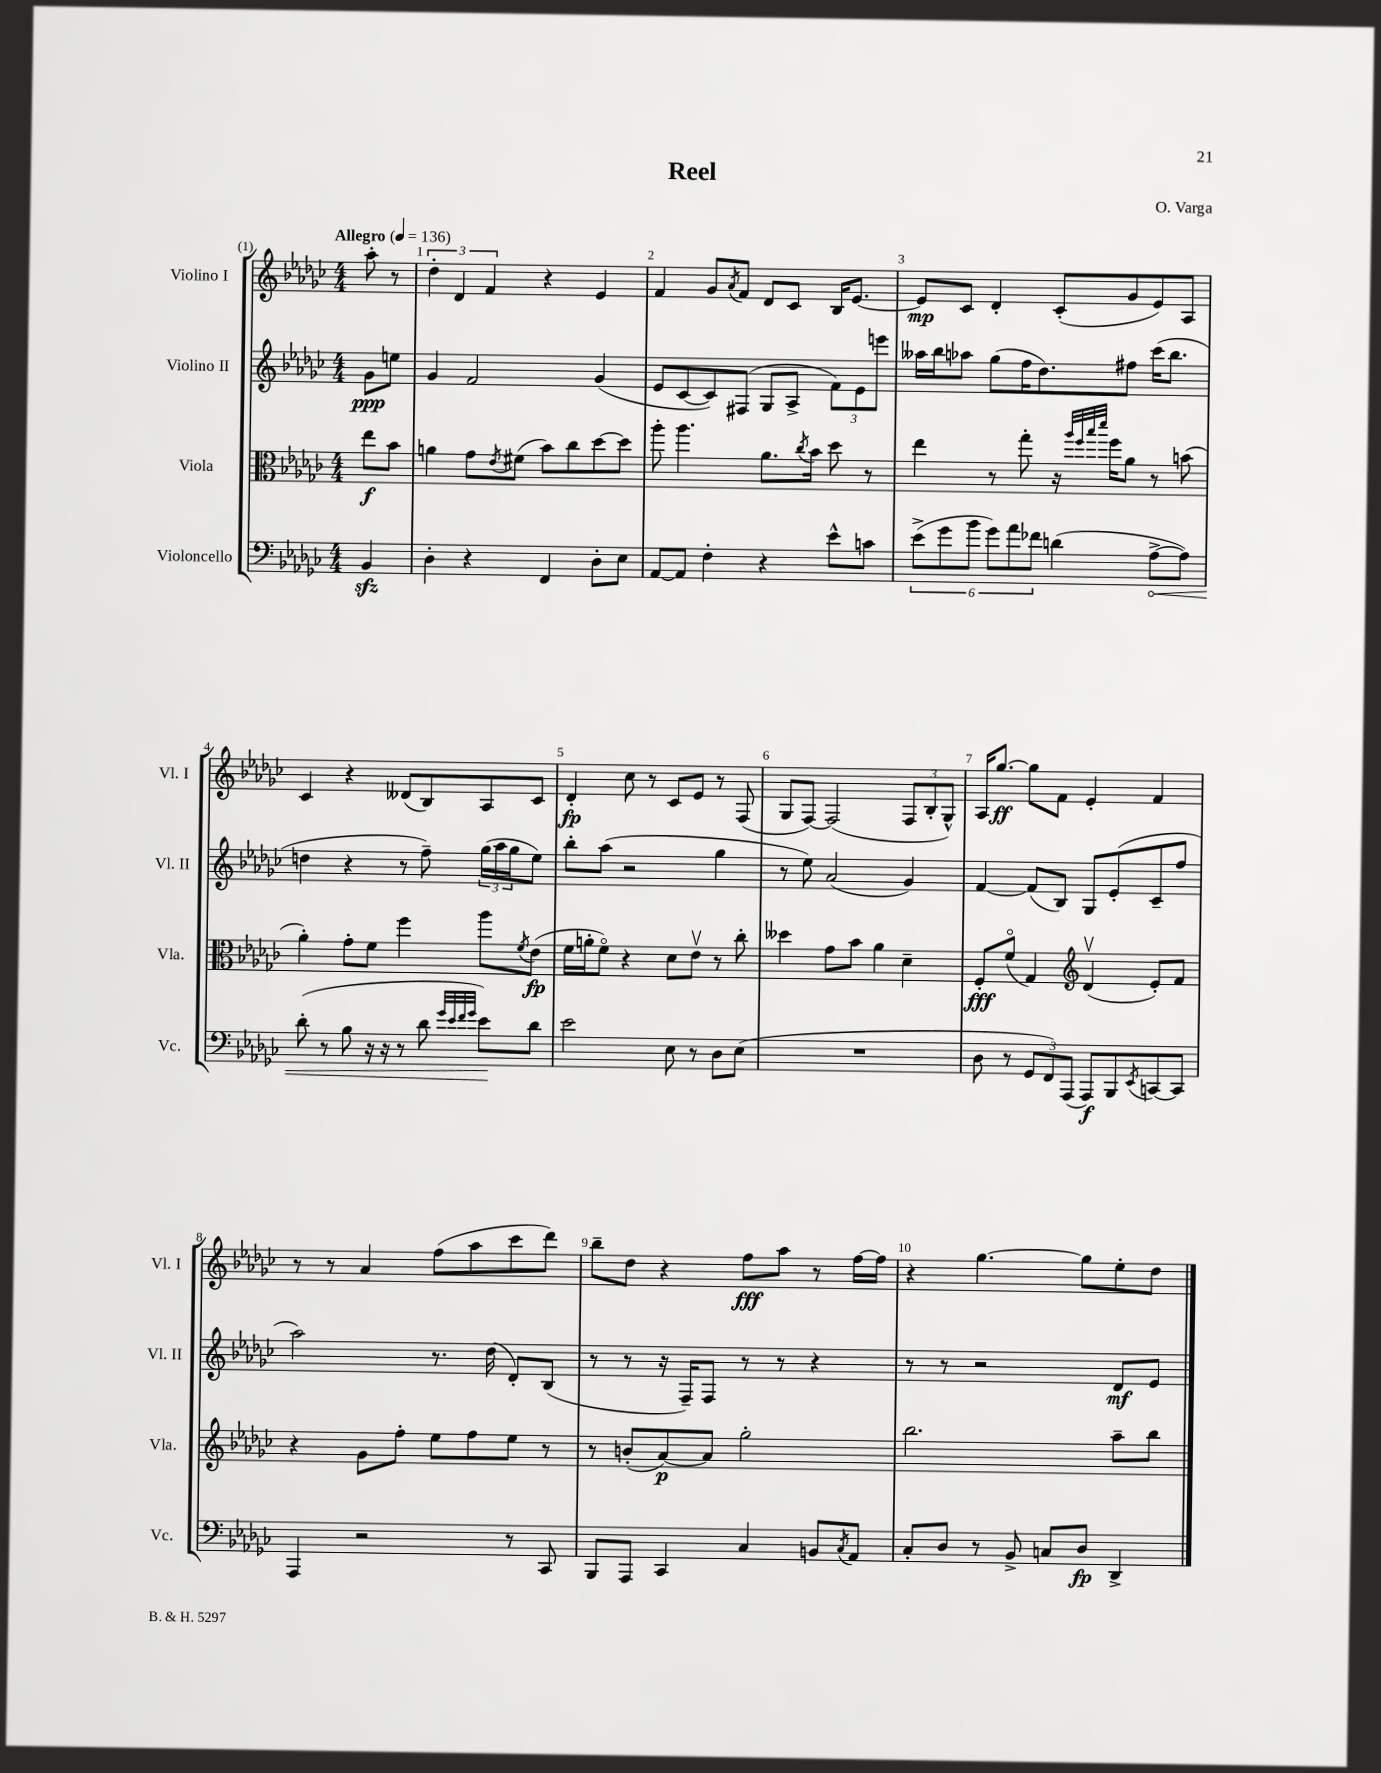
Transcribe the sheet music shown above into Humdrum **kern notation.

**kern	**kern	**kern	**kern
*staff4	*staff3	*staff2	*staff1
*clefF4	*clefC3	*clefG2	*clefG2
*k[b-e-a-d-g-c-]	*k[b-e-a-d-g-c-]	*k[b-e-a-d-g-c-]	*k[b-e-a-d-g-c-]
*M4/4	*M4/4	*M4/4	*M4/4
*MM136	*MM136	*MM136	*MM136
4BB-/	8ee-\L	8g-\L	8aa-'\
.	8b-\J	8ee\J	8r
=	=	=	=
4D-'\	4a\	4g-/	6dd-'\
.	.	.	6d-/
4r	8g-\L	2f/	.
.	.	.	6f/
.	8qe-/	.	.
.	(8f#\J	.	.
4FF/	8b-\L)	.	4r
.	8cc-\	.	.
8D-'\L	[8dd-\	(4g-/	4e-/
8E-\J	8dd-\]J	.	.
=	=	=	=
[8AA-/L	8aa-'\	8e-/L	4f/
8AA-/]J	4.aa-\	[8c-/	.
4F'\	.	8c-/])	8g-/L
.	.	.	8qa-/
.	.	(8F#/J	8f/J
4r	8.a-\L	8G-/L	8d-/L
.	.	8A-^/J	8c-/J
.	8qcc-/	.	.
.	16b-\Jk	.	.
8e-^^\L	8dd-\	12f\L)	16B-/LK
.	.	.	[8.e-/J
.	.	12e-\	.
8c\J	8r	.	.
.	.	12eee\J	.
=	=	=	=
(12e-^\L	4ee-\	16aa--\LL	8e-/]L
.	.	16bb-\J	.
12g-\	.	.	.
.	.	8aa-\J	8c-/J
12b-\J	.	.	.
12g-\L)	8r	(8gg-\L	4d-'/
12a-\	.	.	.
.	8gg-'\	16ff\K	.
12f-\J	.	.	.
.	.	8.dd-\)	.
(4d\	16r	.	(8c-'/L
.	32qqaa-/LLL	.	.
.	32qqff/	.	.
.	32qqbb-/	.	.
.	32qqddd-/JJJ	.	.
.	16ff\LK	.	.
.	8a-\J	8ff#\J	8g-/
[8A-^\L	8r	(16ccc-\LK	8e-/)
.	.	8.bb-\J	.
8A-\]J)	(8b\	.	8A-/J
=	=	=	=
(8d-'\	4a-'\)	4dd\	4c-/
8r	.	.	.
8B-\	8g-'\L	4r	4r
16r	8f\J	.	.
16r	.	.	.
8r	4ff\	8r	(8d--/L
8d-\	.	8ff~\)	8B-/)
32qqg-/LLL	.	.	.
32qqe-/	.	.	.
32qqf/	.	.	.
32qqg-/JJJ	.	.	.
8e-\L)	8aa-\L	(24gg-\LL	8A-/
.	.	24aa-\	.
.	.	24gg-\J	.
.	8qf/	.	.
8d-\J	(8e-\J	8ee-\J)	8c-/J
=	=	=	=
2e-\	16f\LL	8bb-'\L	4d-'/
.	16a'\J	.	.
.	8fo\J)	(8aa-\J	.
.	4r	2r	8cc-\
.	.	.	8r
8E-\	8d-\L	.	8c-/L
8r	8e-v\J	.	8e-/J
8D-\L	8r	4gg-\	8r
(8E-\J	8cc-'\	.	(8F/
=	=	=	=
1r	4dd--\	8r	8G-/L
.	.	8ee-\)	[8F/J)
.	8g-\L	(2a-/	(2F/]
.	8b-\J	.	.
.	4a-\	.	.
.	4d-~\	4g-/)	12F/L
.	.	.	12B-'/
.	.	.	12G-^^/J)
=	=	=	=
8D-\	8F'/L	[4f/	16A-/LK
.	.	.	[8.gg-/J
8r	(8fo/J	.	.
12GG-/L	4G-/)	(8f/]L	8gg-\]L
12FF/)	.	.	.
.	.	8B-/J)	8f\J
(12AAA-/J	.	.	.
*	*clefG2	*	*
8AAA-/L)	(4d-v/	8G-/L	4e-'/
8BBB-/	.	(8e-'/	.
8qEE-/	.	.	.
[8CC/	8e-'/L)	8c-~/	4f/
8CC/]J	8f/J	8ff/J	.
=	=	=	=
4AAA-/	4r	2aa-\)	8r
.	.	.	8r
2r	8g-\L	.	4a-/
.	8ff'\J	.	.
.	8ee-\L	8.r	(8ff\L
.	8ff\	.	8aa-\
.	.	(16dd-\	.
8r	8ee-\J	8d-'/L)	8ccc-\
8CC-/	8r	(8B-/J	8ddd-\J)
=	=	=	=
8BBB-/L	8r	8r	8bb-~\L
8AAA-/J	(8b'/L	8r	8dd-\J
4CC-/	[8a-/)	16r	4r
.	.	16F~/LK)	.
.	8a-/]J	8F/J	.
4C-/	2gg-'\	8r	8ff\L
.	.	8r	8aa-\J
8BB/L	.	4r	8r
8qC-/	.	.	.
8AA-/J	.	.	[16ff\LL
.	.	.	16ff\]JJ
=	=	=	=
8C-'/L	2.bb-\	8r	4r
8D-/J	.	8r	.
8r	.	2r	[4.gg-\
8BB-^/	.	.	.
8C/L	.	.	.
8D-/J	.	.	8gg-\]L
4DD-^/	8aa-~\L	8d-/L	8ee-'\
.	8bb-\J	8e-/J	8dd-\J
==	==	==	==
*-	*-	*-	*-
